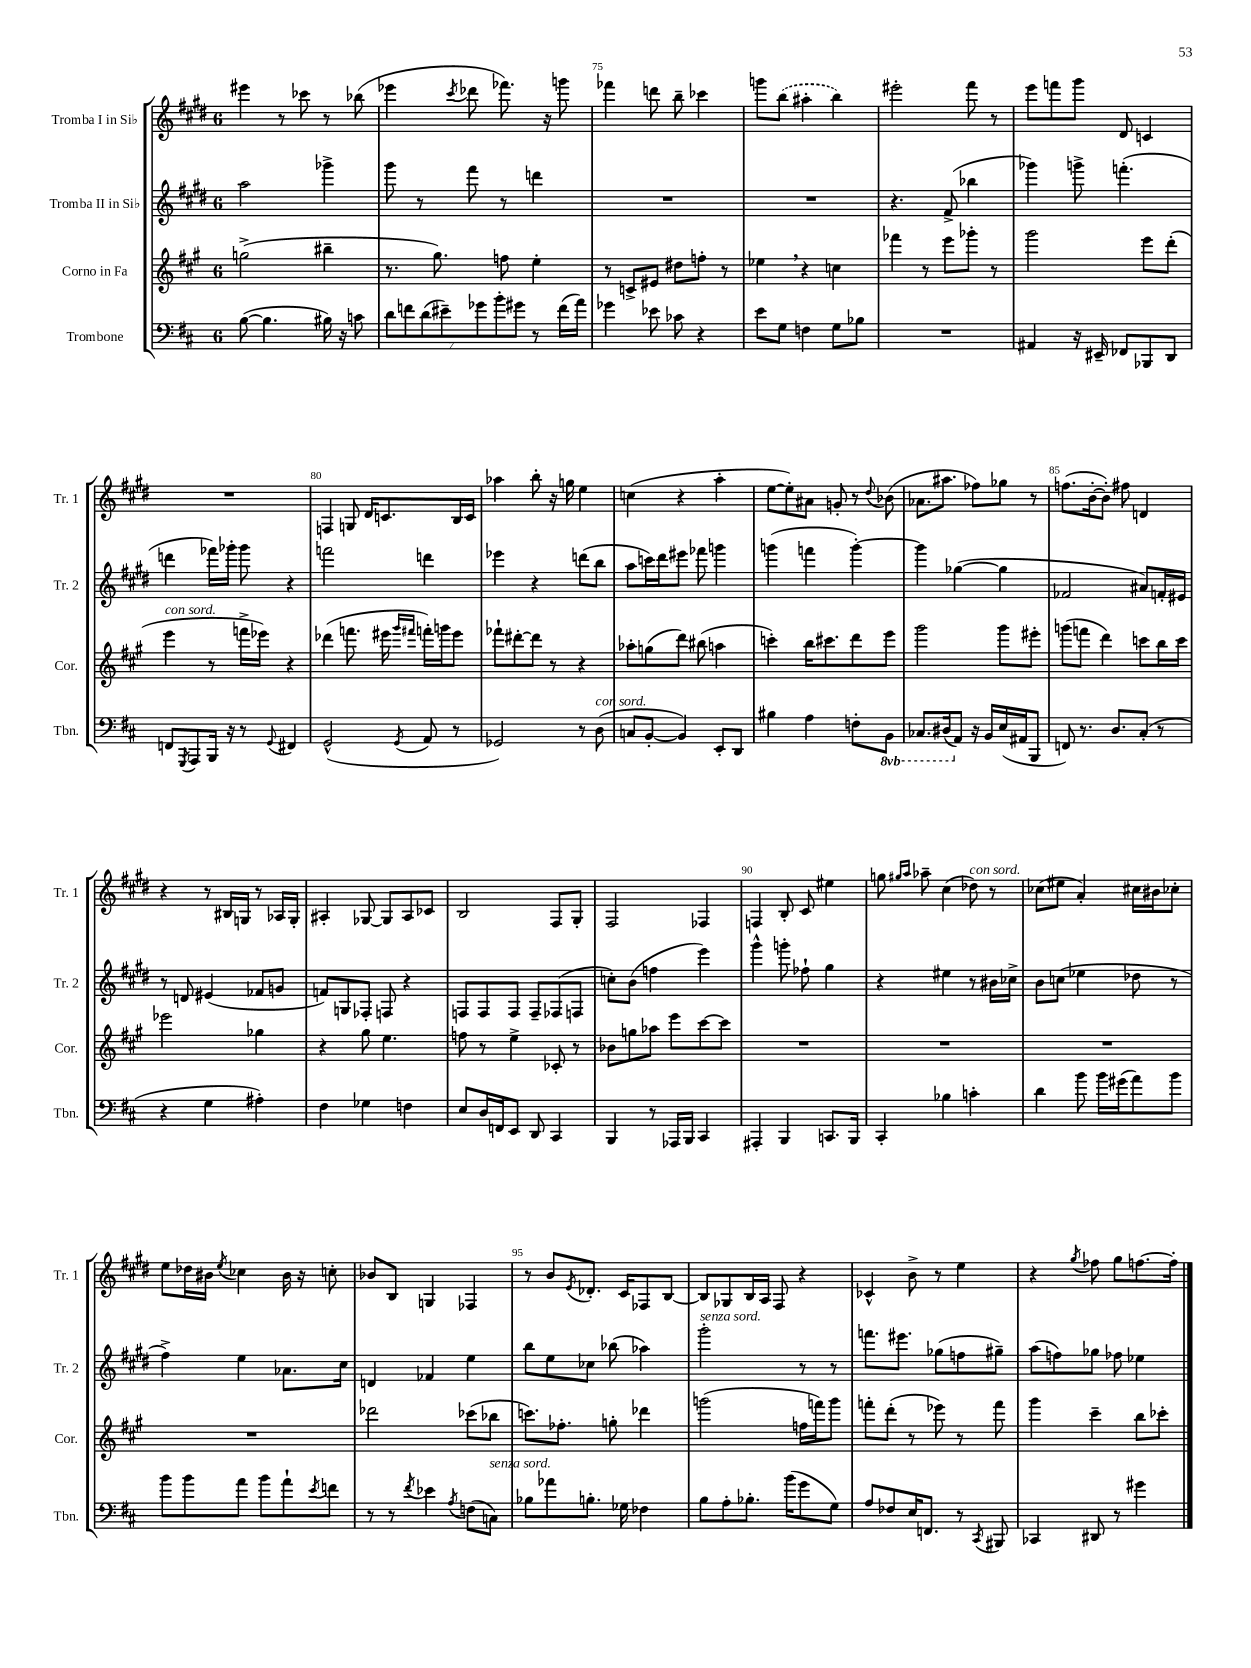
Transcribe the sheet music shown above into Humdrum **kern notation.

**kern	**kern	**kern	**kern
*staff4	*staff3	*staff2	*staff1
*clefF4	*clefG2	*clefG2	*clefG2
*k[f#c#]	*k[f#c#g#]	*k[f#c#g#d#]	*k[f#c#g#d#]
*M6/8	*M6/8	*M6/8	*M6/8
([8B	(2gg^	2aa	4eee#
4.B]	.	.	.
.	.	.	8r
.	.	.	8ccc-
16B#)	4bb#~	4ggg-^	8r
16r	.	.	.
8c	.	.	(8bb-
=	=	=	=
14d	8.r	8ggg#	4eee-
14f	.	.	.
.	.	8r	.
(14d	.	.	.
.	8.gg#)	.	.
14e#~)	.	.	.
.	.	.	8qccc#
.	.	8fff#	8ddd-
14g-	.	.	.
14b'	.	.	.
.	8ff	8r	8.fff-)
14g#	.	.	.
8r	4ee'	4ddd	.
.	.	.	16r
(16f	.	.	8ggg
16a)	.	.	.
=	=	=	=
4g-	8r	2.r	4fff-
.	8c^	.	.
8e-	8e#	.	8ddd
8c-	8dd#	.	8bb~
4r	8ff'	.	4ccc-
.	8r	.	.
=	=	=	=
8e	4ee-	2.r	8ggg
8G	.	.	(8bb
4F	4r	.	4aa#'
8G	4cc	.	4bb)
8B-	.	.	.
=	=	=	=
2.r	4fff-	4.r	2eee#'
.	8r	.	.
.	8eee	(8f#^	.
.	8ggg-'	4bb-	8fff#
.	8r	.	8r
=	=	=	=
4AA#	2ggg#	4ggg-)	8eee
.	.	.	8fff
16r	.	8ggg^	8ggg#
16EE#~	.	.	.
8FF-	.	(4.fff'	8d#
8BBB-	8eee	.	4c
8DD	(8ddd'	.	.
=	=	=	=
8FF	4eee	4ddd	2.r
8qGGG	.	.	.
8AAA	.	.	.
16BBB	8r	16fff-)	.
16r	.	16ggg-'	.
8r	16fff^	8ggg-	.
.	16eee-)	.	.
8qqGG	.	.	.
4FF#	4r	4r	.
=	=	=	=
(2GG^^	(4ddd-	2fff	4F
.	8.fff	.	8G
.	.	.	16d#
.	16eee#	.	8.c
.	16qqggg#	.	.
8qGG	16qqfff#	.	.
8AA	16fff')	4ddd	.
.	16ggg	.	.
8r	8eee#	.	16B
.	.	.	16c
=	=	=	=
2GG-)	8fff-`	4eee-	4aa-
.	[8ddd#'	.	.
.	8ddd#]	4r	8bb'
.	8r	.	16r
.	.	.	16gg
8r	4r	(8ddd	4ee
(8D	.	8bb	.
=	=	=	=
8C	8aa-'	8aa	(4cc
[8BB'	(8gg	16ccc)	.
.	.	16ddd#	.
4BB])	8ddd)	8eee#	4r
.	(8bb#	8fff-	.
8EE'	4aa	4ggg	4aa'
8DD	.	.	.
=	=	=	=
4B#	4ccc')	(4ggg	[8ee
.	.	.	8ee'])
4A	16bb	4fff	8a#
.	8.ccc#	.	.
.	.	.	8g'
8F'	8ddd	[4ggg')	8r
.	.	.	8qqdd#
8BBB	8eee	.	(8b-
=	=	=	=
8.CC-	2ggg#	4ggg]	8.a-
(16DD#	.	.	8.aa#
8AA)	.	([4gg-	.
16r	.	.	8ff-)
16BB	.	.	.
(16E	8ggg#	4gg-]	8gg-
16AA#	.	.	.
8BBB	8eee#'	.	8r
=	=	=	=
8FF)	(8ggg	2f-	(8.ff
8.r	8fff	.	.
.	.	.	[16b'
.	4ddd)	.	8b'])
8.D	.	.	.
.	.	.	8ff#
(8C#'	8ccc	8a#)	4d
8r	16bb	16f'	.
.	16ccc	16e#	.
=	=	=	=
4r	2eee-	8r	4r
.	.	8d	.
4G	.	(4e#	8r
.	.	.	16B#
.	.	.	16G
4A#')	4gg-	8f-	8r
.	.	8g	16A-
.	.	.	16G'
=	=	=	=
4F#	4r	8f)	4A#'
.	.	8G	.
4G-	8gg#	8F-'	[8G-
.	4.ee	8F	8G-]
4F	.	4r	8A#
.	.	.	8c-
=	=	=	=
8E	8ff	8F	2B
16D	8r	8F	.
16FF	.	.	.
8EE	4ee^	8F	.
8DD	.	8F~	.
4CC#	8c-'	(8F-	8F#
.	8r	8F	8G#'
=	=	=	=
4BBB	8b-	8cc')	2F#
.	8gg	(8b	.
8r	8aa-	4ff	.
16AAA-	8eee	.	.
16BBB	.	.	.
4CC#	[8ccc#	4eee)	4F-
.	8ccc#]	.	.
=	=	=	=
4AAA#'	2.r	4ggg#^^	4F
4BBB	.	8ggg'	8B'
.	.	8ff-`	8c#
8.CC	.	4gg#	4ee#
16BBB	.	.	.
=	=	=	=
4CC#'	2.r	4r	8gg
.	.	.	16qqgg#
.	.	.	16qqaa
.	.	.	8aa-~
4B-	.	4ee#	(4cc#
4c'	.	8r	8dd-)
.	.	16b#	8r
.	.	16cc-^	.
=	=	=	=
4d	2.r	8b	(8cc-
.	.	(8cc	8ee#
8b	.	4ee-	4a')
16b	.	.	.
(16g#	.	.	.
8a)	.	8dd-	16cc#
.	.	.	16b#
8b	.	8r	8cc-'
=	=	=	=
8b	2.r	4ff#^)	8ee
8b	.	.	16dd-
.	.	.	16b#
.	.	.	8qee
8a	.	4ee	4cc-
8b	.	.	.
8a`	.	8.a-	16b#
.	.	.	16r
8qe	.	.	.
8f	.	.	8cc'
.	.	16cc#	.
=	=	=	=
8r	2ddd-	4d	8b-
8r	.	.	8B
8qf#	.	.	.
4e-	.	4f-	4G
8qA	.	.	.
(8F	(8ccc-	4ee	4F-
8C)	8bb-	.	.
=	=	=	=
8B-	8.ccc)	8bb	8r
8a-	.	8ee	8b
.	8.ff-'	.	.
.	.	.	8qe
8.B'	.	8cc-	8.d-'
.	8gg'	(8bb-	.
16G-	.	.	16c#
4F-	4ddd-	4aa-)	8F-
.	.	.	[8B
=	=	=	=
8B	(2ggg	2ggg#'	8B]
8A'	.	.	8G-
8.B-'	.	.	16B
.	.	.	16A
.	.	.	8F#
(16b	.	.	.
8g	16ff	8r	4r
.	16fff)	.	.
8G)	8ggg	8r	.
=	=	=	=
8A	8fff'	8.fff	4c-^^
8F-	(8ddd'	.	.
.	.	8.eee#	.
16E	8r	.	8b^
8.FF	.	.	.
.	8eee-)	(8gg-	8r
8r	8r	8ff	4ee
8qCC#	.	.	.
8BBB#	8fff	8gg#~)	.
=	=	=	=
4CC-	4ggg#	(8aa	4r
.	.	8ff)	.
.	.	.	8qgg#
8DD#	4ccc#~	8gg-	8ff-
8r	.	8ff-	8gg#
4g#	8bb	4ee-	[8.ff
.	8ccc-'	.	.
.	.	.	16ff']
==	==	==	==
*-	*-	*-	*-
